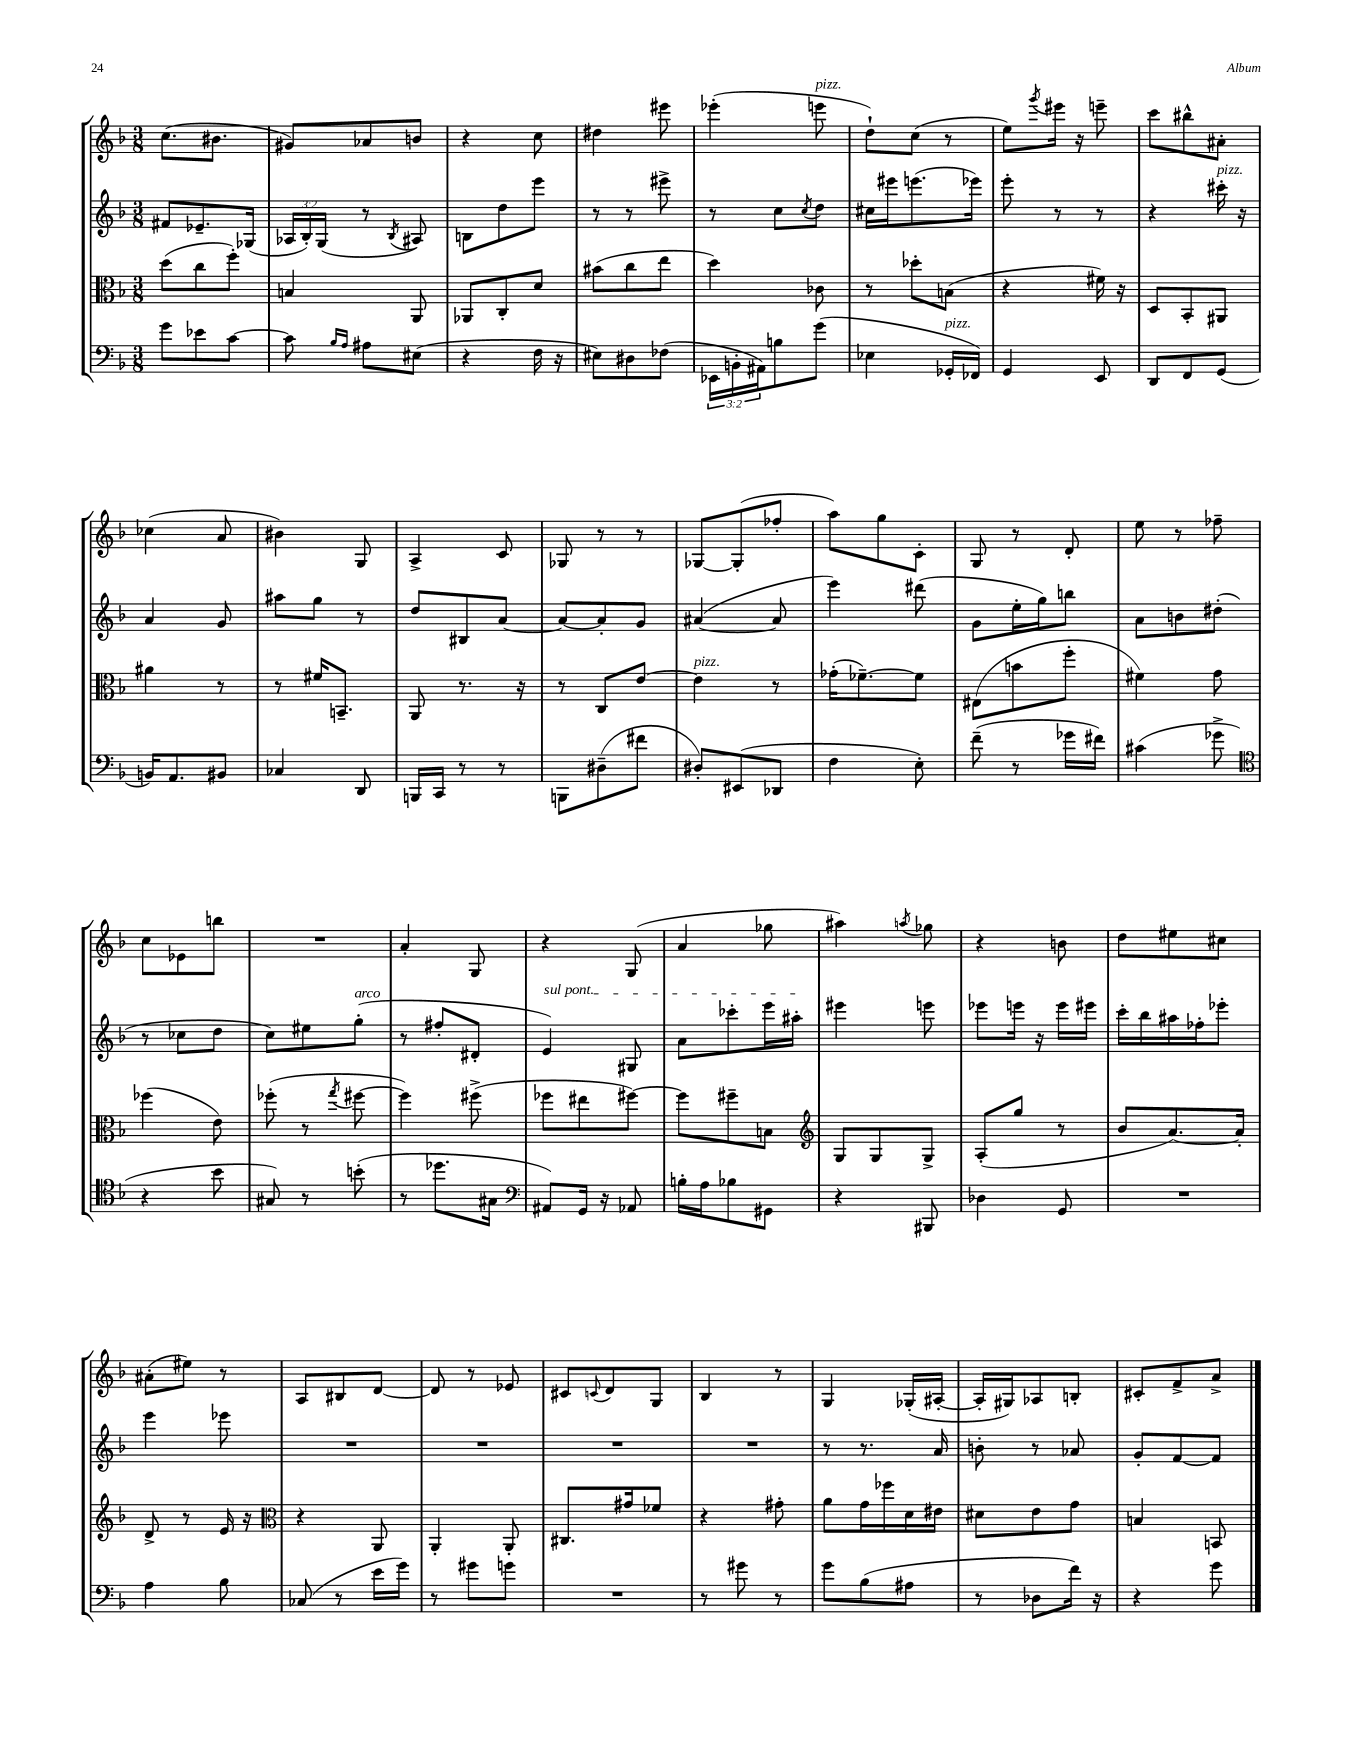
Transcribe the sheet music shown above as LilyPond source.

<<
\new StaffGroup <<
\new Staff = "s0" {
    \clef treble \key f \major \numericTimeSignature \time 3/8
    c''8.( bis'8. |
    gis'8) aes'8 b'8 |
    r4 c''8 |
    dis''4 eis'''8 |
    ees'''4-.( e'''8^\markup { \italic "pizz." } |
    d''8-!) c''8( r8 |
    e''8) \acciaccatura { g'''8 } eis'''16 r16 e'''8-- |
    c'''8 bis''8-^ ais'8-. |
    ces''4( a'8 |
    bis'4) g8 |
    a4-> c'8 |
    ges8 r8 r8 |
    ges8~ ges8-.( fes''8-. |
    a''8) g''8 c'8-. |
    g8 r8 d'8-. |
    e''8 r8 fes''8-- |
    c''8 ees'8 b''8 |
    R4. |
    a'4-. g8 |
    r4 g8( |
    a'4 ges''8 |
    ais''4) \acciaccatura { a''8 } ges''8 |
    r4 b'8 |
    d''8 eis''8 cis''8 |
    ais'8-.( eis''8) r8 |
    a8 bis8 d'8~ |
    d'8 r8 ees'8 |
    cis'8 \appoggiatura { c'8 } d'8 g8 |
    bes4 r8 |
    g4 ges16-.( ais16~-. |
    ais16-. gis16) aes8 b8-. |
    cis'8-. f'8-> a'8-> \bar "|." |
}
\new Staff = "s1" {
    \clef treble \key f \major \numericTimeSignature \time 3/8 \override Staff.TupletNumber.text = #tuplet-number::calc-fraction-text
    fis'8 ees'8.-- ges16( |
    \tuplet 3/2 { aes16 bes16-.) g16( } r8 \acciaccatura { bes8 } ais8) |
    b8 d''8 e'''8 |
    r8 r8 eis'''8-> |
    r8 c''8 \acciaccatura { c''8 } d''8 |
    cis''16 eis'''16 e'''8.( ees'''16) |
    e'''8-. r8 r8 |
    r4 cis'''16-.^\markup { \italic "pizz." } r16 |
    a'4 g'8 |
    ais''8 g''8 r8 |
    d''8 bis8 a'8~ |
    a'8~ a'8-. g'8 |
    ais'4~( ais'8 |
    e'''4) dis'''8( |
    g'8 e''16-. g''16) b''8 |
    a'8 b'8 dis''8-.( |
    r8 ces''8 d''8 |
    c''8) eis''8 g''8-.^\markup { \italic "arco" }( |
    r8 fis''8-. dis'8-. |
    \once \override TextSpanner.bound-details.left.text = \markup { \italic "sul pont." } e'4\startTextSpan) gis8 |
    a'8 ces'''8-. e'''16 ais''16-.\stopTextSpan |
    eis'''4 e'''8 |
    ees'''8 e'''16 r16 e'''16 eis'''16 |
    c'''16-. bes''16 ais''16 fes''16-. ees'''8-. |
    e'''4 ees'''8 |
    R4. |
    R4. |
    R4. |
    R4. |
    r8 r8. a'16 |
    b'8-. r8 aes'8 |
    g'8-. f'8~ f'8 \bar "|." |
}
\new Staff = "s2" {
    \clef alto \key f \major \numericTimeSignature \time 3/8
    d''8( c''8 f''8-.) |
    b4 a,8 |
    aes,8 c8-. d'8 |
    bis'8( c''8 e''8 |
    d''4) ces'8 |
    r8 des''8-. b8( |
    r4 fis'16) r16 |
    d8 bes,8-. ais,8 |
    ais'4 r8 |
    r8 fis'16 b,8.-- |
    a,8 r8. r16 |
    r8 c8 e'8~ |
    e'4^\markup { \italic "pizz." } r8 |
    ges'16-.( fes'8.~--) fes'8 |
    eis8( b'8 f''8-. |
    fis'4) g'8 |
    fes''4( e'8) |
    fes''8-.( r8 \acciaccatura { g''8 } fis''8~ |
    fis''4) fis''8->( |
    fes''8 eis''8 fis''8~) |
    fis''8 fis''8-- b8 |
    \clef treble g8 g8 g8-> |
    a8-.( g''8 r8 |
    bes'8 a'8.~) a'16-. |
    d'8-> r8 e'16 r16 |
    \clef alto r4 a,8 |
    a,4-. a,8-. |
    cis8. gis'16 fes'8 |
    r4 gis'8-. |
    a'8 g'16 fes''16 d'16 eis'16 |
    dis'8 e'8 g'8 |
    b4 b,8 \bar "|." |
}
\new Staff = "s3" {
    \clef bass \key f \major \numericTimeSignature \time 3/8 \override Staff.TupletNumber.text = #tuplet-number::calc-fraction-text
    g'8 ees'8 c'8~ |
    c'8 \grace { bes16 a16 } ais8 eis8( |
    r4 f16 r16 |
    eis8) dis8 fes8( |
    \tuplet 3/2 { ees,16 b,16-. ais,16) } b8 g'8( |
    ees4 ges,16-.^\markup { \italic "pizz." } fes,16) |
    g,4 e,8 |
    d,8 f,8 g,8( |
    b,16) a,8. bis,8 |
    ces4 d,8 |
    b,,16 c,16 r8 r8 |
    b,,8 dis8--( fis'8 |
    dis8-.) eis,8( des,8 |
    f4 e8-.) |
    f'8--( r8 ges'16 fis'16) |
    cis'4( ges'8-> |
    \clef tenor r4 bes'8 |
    gis8) r8 b'8-.( |
    r8 des''8. gis16 |
    \clef bass ais,8) g,16 r16 aes,8 |
    b16-. a16 bes8 gis,8 |
    r4 bis,,8 |
    des4 g,8 |
    R4. |
    a4 bes8 |
    ces8( r8 e'16 g'16) |
    r8 gis'8 g'8 |
    R4. |
    r8 gis'8 r8 |
    g'8 bes8( ais8 |
    r8 des8 f'16) r16 |
    r4 g'8 \bar "|." |
}
>>
>>
\layout { \context { \Score \remove "Bar_number_engraver" } }
